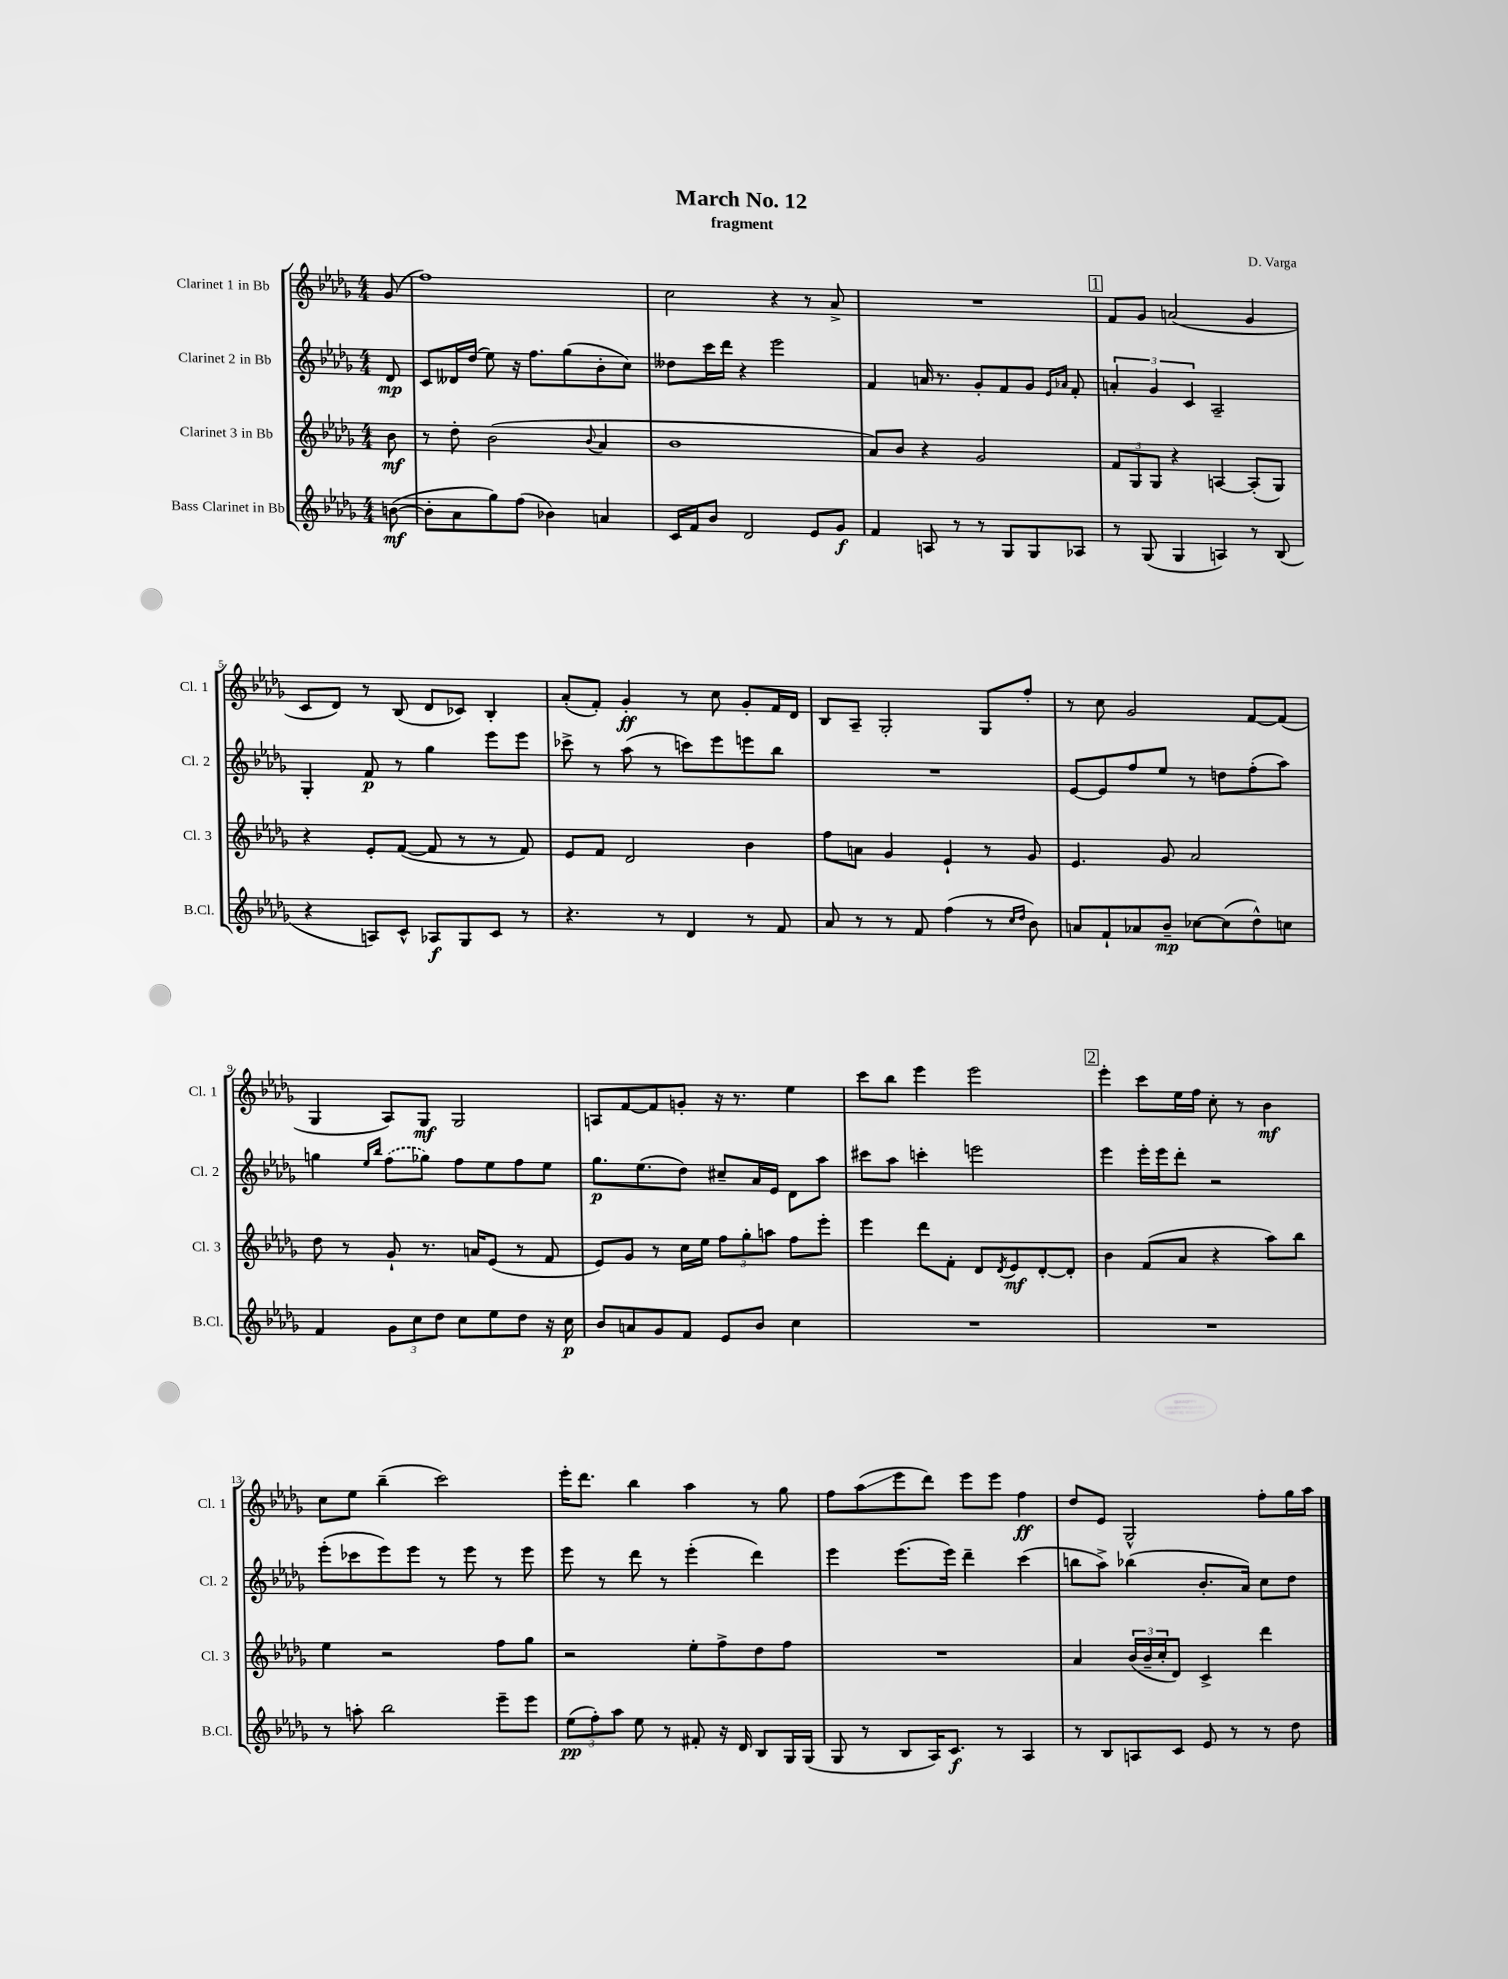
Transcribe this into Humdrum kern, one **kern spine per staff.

**kern	**kern	**kern	**kern
*staff4	*staff3	*staff2	*staff1
*clefG2	*clefG2	*clefG2	*clefG2
*k[b-e-a-d-g-]	*k[b-e-a-d-g-]	*k[b-e-a-d-g-]	*k[b-e-a-d-g-]
*M4/4	*M4/4	*M4/4	*M4/4
([8b	8b-	8d-	(8g-
=	=	=	=
8b']	8r	8c	1ff)
8a-	8dd-'	16d--	.
.	.	(16dd-	.
8gg-)	(2b-	8ee-)	.
(8ff	.	16r	.
.	.	8.ff	.
4b-)	.	.	.
.	.	(8gg-	.
.	8qqb-	.	.
4a	4a-	8b-'	.
.	.	8cc)	.
=	=	=	=
16c	1b-	8dd--	2cc
16f	.	.	.
8b-	.	16ccc	.
.	.	16ddd-	.
2d-	.	4r	.
.	.	2eee-	4r
8e-	.	.	8r
8g-	.	.	8a-^
=	=	=	=
4f	8a-)	4f	1r
.	8b-	.	.
8A	4r	16a	.
.	.	8.r	.
8r	.	.	.
8r	2g-	8g-'	.
8G-	.	8f	.
8G-	.	8g-	.
.	.	16qqe-	.
.	.	16qqa-	.
8A-	.	8f'	.
=	=	=	=
8r	12f	6a'	8f
.	12G-	.	.
(8G-	.	.	8g-
.	12G-	6g-	.
4G-	4r	.	(2a
.	.	6c	.
4A)	[4A	2A-~	.
8r	(8A']	.	4g-
(8B-	8G-)	.	.
=	=	=	=
4r	4r	4G-'	8c
.	.	.	8d-)
8A)	8e-'	8f	8r
8c^^	([8f	8r	(8B-
8A-	8f]	4gg-	8d-
8G-	8r	.	8c-)
8c	8r	8eee-	4B-'
8r	8f)	8eee-	.
=	=	=	=
4.r	8e-	8ccc-^	(8a-'
.	8f	8r	8f')
.	2d-	(8aa-	4g-'
8r	.	8r	.
4d-	.	8ccc)	8r
.	.	8eee-	8cc
8r	4b-	8eee	8g-'
8f	.	8bb-	16f
.	.	.	16d-
=	=	=	=
8a-	8ff	1r	8B-
8r	8a	.	8A-~
8r	4g-	.	2G-'
8f	.	.	.
(4ff	4e-`	.	.
8r	8r	.	8G-
16qqcc	.	.	.
16qqdd-	.	.	.
8b-)	8g-	.	8ff'
=	=	=	=
8a	4.e-	[8e-	8r
8f`	.	8e-]	8cc
8a-	.	8ff	2g-
8b-~	8g-	8ee-	.
[8cc-	2a-	8r	.
(8cc-]	.	8dd	.
8dd-^^)	.	(8ff'	[8f
8cc	.	8aa-)	(8f]
=	=	=	=
4f	8dd-	4gg	4G-
.	8r	.	.
.	.	16qqee-	.
.	.	16qqbb-	.
12g-	8g-`	(8ff	8A-)
12cc	.	.	.
.	8.r	8gg-)	8G-
12dd-	.	.	.
8cc	.	8ff	2G-
.	16a	.	.
8ee-	(8e-	8ee-	.
8dd-	8r	8ff	.
16r	8f	8ee-	.
16cc	.	.	.
=	=	=	=
8b-	8e-)	8.gg-	8A
8a	8g-	.	[8f
.	.	(8.ee-	.
8g-	8r	.	8f]
8f	16cc	8dd-)	8g'
.	16ee-	.	.
8e-	12ff	8cc#~	16r
.	.	.	8.r
.	12gg-'	.	.
8b-	.	16a-	.
.	12aa	.	.
.	.	16e-	.
4cc	8ff	8d-	4ee-
.	8eee-'	8aa-	.
=	=	=	=
1r	4eee-	8ccc#	8ccc
.	.	8aa-	8bb-
.	8ddd-	4ccc'	4eee-
.	8f'	.	.
.	8d-	2eee	2eee-
.	8qd-	.	.
.	8e-	.	.
.	[8d-'	.	.
.	8d-']	.	.
=	=	=	=
1r	4b-	4eee-	4eee-'
.	(8f	16eee-'	8ccc
.	.	16eee-	.
.	8a-	8ddd-'	16ee-
.	.	.	16ff
.	4r	2r	8cc'
.	.	.	8r
.	8aa-)	.	4b-
.	8bb-	.	.
=	=	=	=
8r	4ee-	(8eee-'	8cc
8aa'	.	8ccc-	8ee-
2bb-	2r	8eee-)	(4bb-~
.	.	8eee-	.
.	.	8r	2ccc)
.	.	8eee-	.
8eee-~	8ff	8r	.
8eee-	8gg-	8eee-	.
=	=	=	=
(12ee-	2r	8eee-	16eee-'
.	.	.	8.ddd-
12ff')	.	.	.
.	.	8r	.
12aa-	.	.	.
8ee-	.	8ddd-	4bb-
8r	.	8r	.
8f#'	8ee-'	(4eee-'	4aa-
16r	8ff^	.	.
16d-	.	.	.
8B-	8dd-	4ddd-)	8r
16G-	8ff	.	8gg-
(16G-	.	.	.
=	=	=	=
8G-	1r	4eee-	8ff
8r	.	.	(8aa-
8B-	.	(8.eee-	8eee-
16A-)	.	.	8ddd-)
8.c	.	16eee-)	.
.	.	4ddd-~	8eee-
8r	.	.	8eee-
4A-	.	(4ccc	4ff
=	=	=	=
8r	4a-	8bb	8dd-
8B-	.	8aa-^)	8e-
8A	(24b-	(4bb-	2G-^^
.	24b-~	.	.
.	24cc'	.	.
8c	8d-)	.	.
8e-	4c^	8.b-'	.
8r	.	.	.
.	.	16a-)	.
8r	4ddd-	8cc	8ff'
8dd-	.	8dd-	16gg-
.	.	.	16aa-
==	==	==	==
*-	*-	*-	*-
